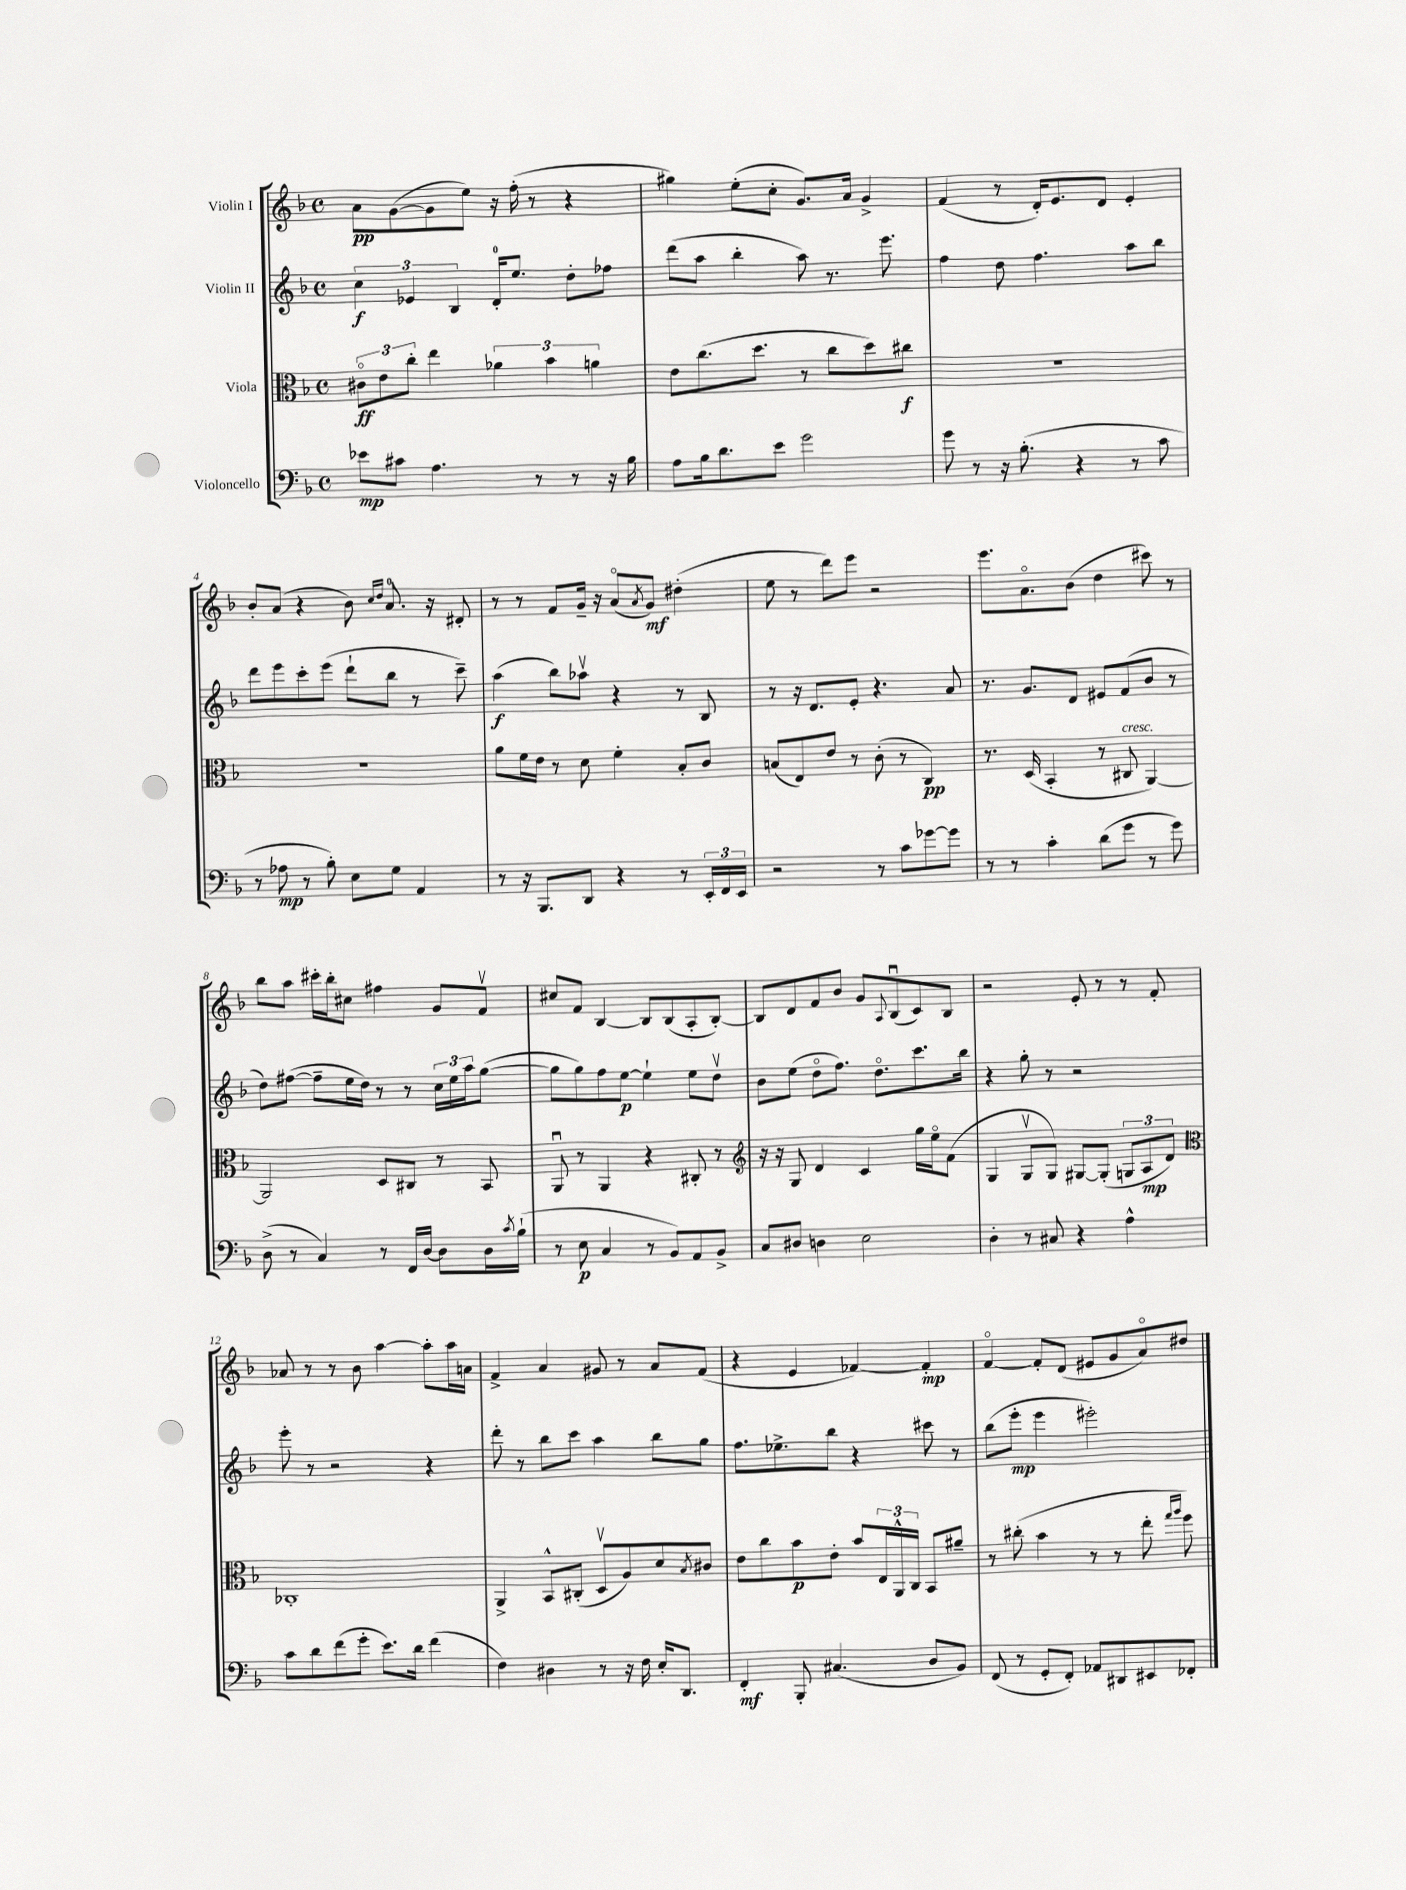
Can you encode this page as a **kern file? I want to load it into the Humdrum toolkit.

**kern	**kern	**kern	**kern
*staff4	*staff3	*staff2	*staff1
*clefF4	*clefC3	*clefG2	*clefG2
*k[b-]	*k[b-]	*k[b-]	*k[b-]
*M4/4	*M4/4	*M4/4	*M4/4
*met(c)	*met(c)	*met(c)	*met(c)
8e-	12c#o	6cc	8a
.	12e	.	.
8c#	.	.	([8g
.	12cc'	6e-	.
4.A	4ee	.	8g]
.	.	6B-	.
.	.	.	8ee)
.	6a-	16d'	16r
.	.	8.ee	(16ff'
8r	.	.	8r
.	6b-	.	.
8r	.	8dd'	4r
.	6a	.	.
16r	.	8ff-	.
16B-	.	.	.
=	=	=	=
8A	8e	(8ddd	4gg#)
16B-	(8.cc	8aa	.
8.d	.	.	.
.	.	4bb-'	(8ee'
.	8.dd	.	.
8e	.	.	8cc'
2g	8r	8aa)	8.g)
.	8cc	8.r	.
.	.	.	16a
.	8dd)	.	4g^
.	.	8.eee	.
.	8cc#	.	.
=	=	=	=
8g	1r	4ff	(4f
8r	.	.	.
16r	.	8dd	8r
(8.B-'	.	.	.
.	.	4.ff	16d')
.	.	.	8.e
4r	.	.	.
.	.	.	8d
8r	.	8aa	4e'
8c	.	8bb-	.
=	=	=	=
8r	1r	8ddd	8b-'
8A-	.	8eee	(8a
8r	.	8ccc'	4r
8B-')	.	(8eee	.
8E	.	8ddd`	8b-)
.	.	.	16qqcc
.	.	.	16qqdd
8G	.	8bb-	8.a
4AA	.	8r	.
.	.	.	16r
.	.	8ccc~)	8d#'
=	=	=	=
8r	8a	(4aa	8r
16r	16f	.	8r
8.BBB-	16e	.	.
.	8r	8bb-)	8f
8DD	8d	8aa-v	16g~
.	.	.	16r
4r	4f'	4r	(8ao
.	.	.	8qa
.	.	.	8g)
8r	8B-'	8r	(4dd#'
24EE'	8c	8B-	.
24FF	.	.	.
24EE	.	.	.
=	=	=	=
2r	(8B	8r	8ee
.	8E)	16r	8r
.	.	8.d	.
.	8e	.	8ddd)
.	8r	8e'	8eee
8r	(8c'	4.r	2r
8c	8r	.	.
[8g-	4C)	.	.
8g-]	.	8a	.
=	=	=	=
8r	8.r	8.r	8.eee
8r	.	.	.
.	(16D	8.g	8.ao
4c'	4BB-'	.	.
.	.	8d	(8b-
(8d	8r	8e#	4dd
8g	8C#	(8f	.
8r	[4AA)	8b-	8ccc#)
8g)	.	8r	8r
=	=	=	=
(8D^	2AA]	8dd)	8bb-
8r	.	([8ff#	8aa
4C)	.	8ff#~]	16ccc#'
.	.	.	16bb-'
.	.	16ee	8cc#
.	.	16dd)	.
8r	8D	8r	4ff#
16FF	8C#	8r	.
[16D	.	.	.
8D]	8r	24cc	8g
.	.	24ee	.
.	.	24aa	.
16D	8BB-	([8gg	8fv
8qc	.	.	.
(16B-`	.	.	.
=	=	=	=
8r	8AAu	8gg]	8cc#
8E	8r	8gg)	8f
4C	4AA	8ff	[4B-
.	.	[8ee	.
8r	4r	4ee`]	8B-]
8BB-)	.	.	(8B-
8AA	8C#'	8ee	8A'
8BB-^	8r	8ddv	[8B-')
=	=	=	=
*	*clefG2	*	*
8C	16r	8b-	8B-]
.	16r	.	.
8D#	8G	(8ee	8d
4D	4d	8ddo	8f
.	.	8.ff)	8b-
2E	4c	.	8g
.	.	8.ddo	.
.	.	.	8qqA
.	.	.	(8B-u
.	16gg	8.ccc	8c)
.	16eeo	.	.
.	(8f	.	8B-
.	.	16bb-	.
=	=	=	=
4D'	4G	4r	2r
8r	8Gv	8gg'	.
8C#	8G)	8r	.
4r	[8G#	2r	8e'
.	(8G#']	.	8r
4A^^	12G	.	8r
.	12A	.	.
.	.	.	8f'
.	12d)	.	.
=	=	=	=
*	*clefC3	*	*
8c	1C-'	8eee'	8a-
8d	.	8r	8r
(8f	.	2r	8r
8g'	.	.	8b-
8.e)	.	.	[4aa
16d	.	.	.
(4f	.	4r	8aa']
.	.	.	16aa
.	.	.	16a
=	=	=	=
4F)	4AA^	8ddd'	4f^
.	.	8r	.
4D#	8BB-^^	8bb-	4a
.	(8C#'	8ccc	.
8r	8Dv	4aa	8g#
16r	8A)	.	8r
16F	.	.	.
16E'	8d	8bb-	8a
8.DD	.	.	.
.	8qB-	.	.
.	8c#	8gg	(8f
=	=	=	=
4FF'	8e	8.ff	4r
.	8cc	.	.
.	.	8.ee-^	.
8BBB-'	8b-	.	4e
(4.C#	8e'	8bb-	.
.	8b-	4r	[4f-)
.	24E	.	.
.	24AA^^	.	.
.	24C	.	.
8D	8BB-	8ccc#	4f-']
8BB-)	8a#~	8r	.
=	=	=	=
(8FF	8r	(8bb-	[4fo
8r	(8cc#'	8eee'	.
8GG'	4b-	4eee	8f']
8FF')	.	.	(8d
8AA-	8r	2eee#')	8e#
8DD#	8r	.	8g
8EE#	8ee'	.	8ao)
.	16qqgg	.	.
.	16qqaa	.	.
8FF-'	8ff)	.	8dd#
==	==	==	==
*-	*-	*-	*-
